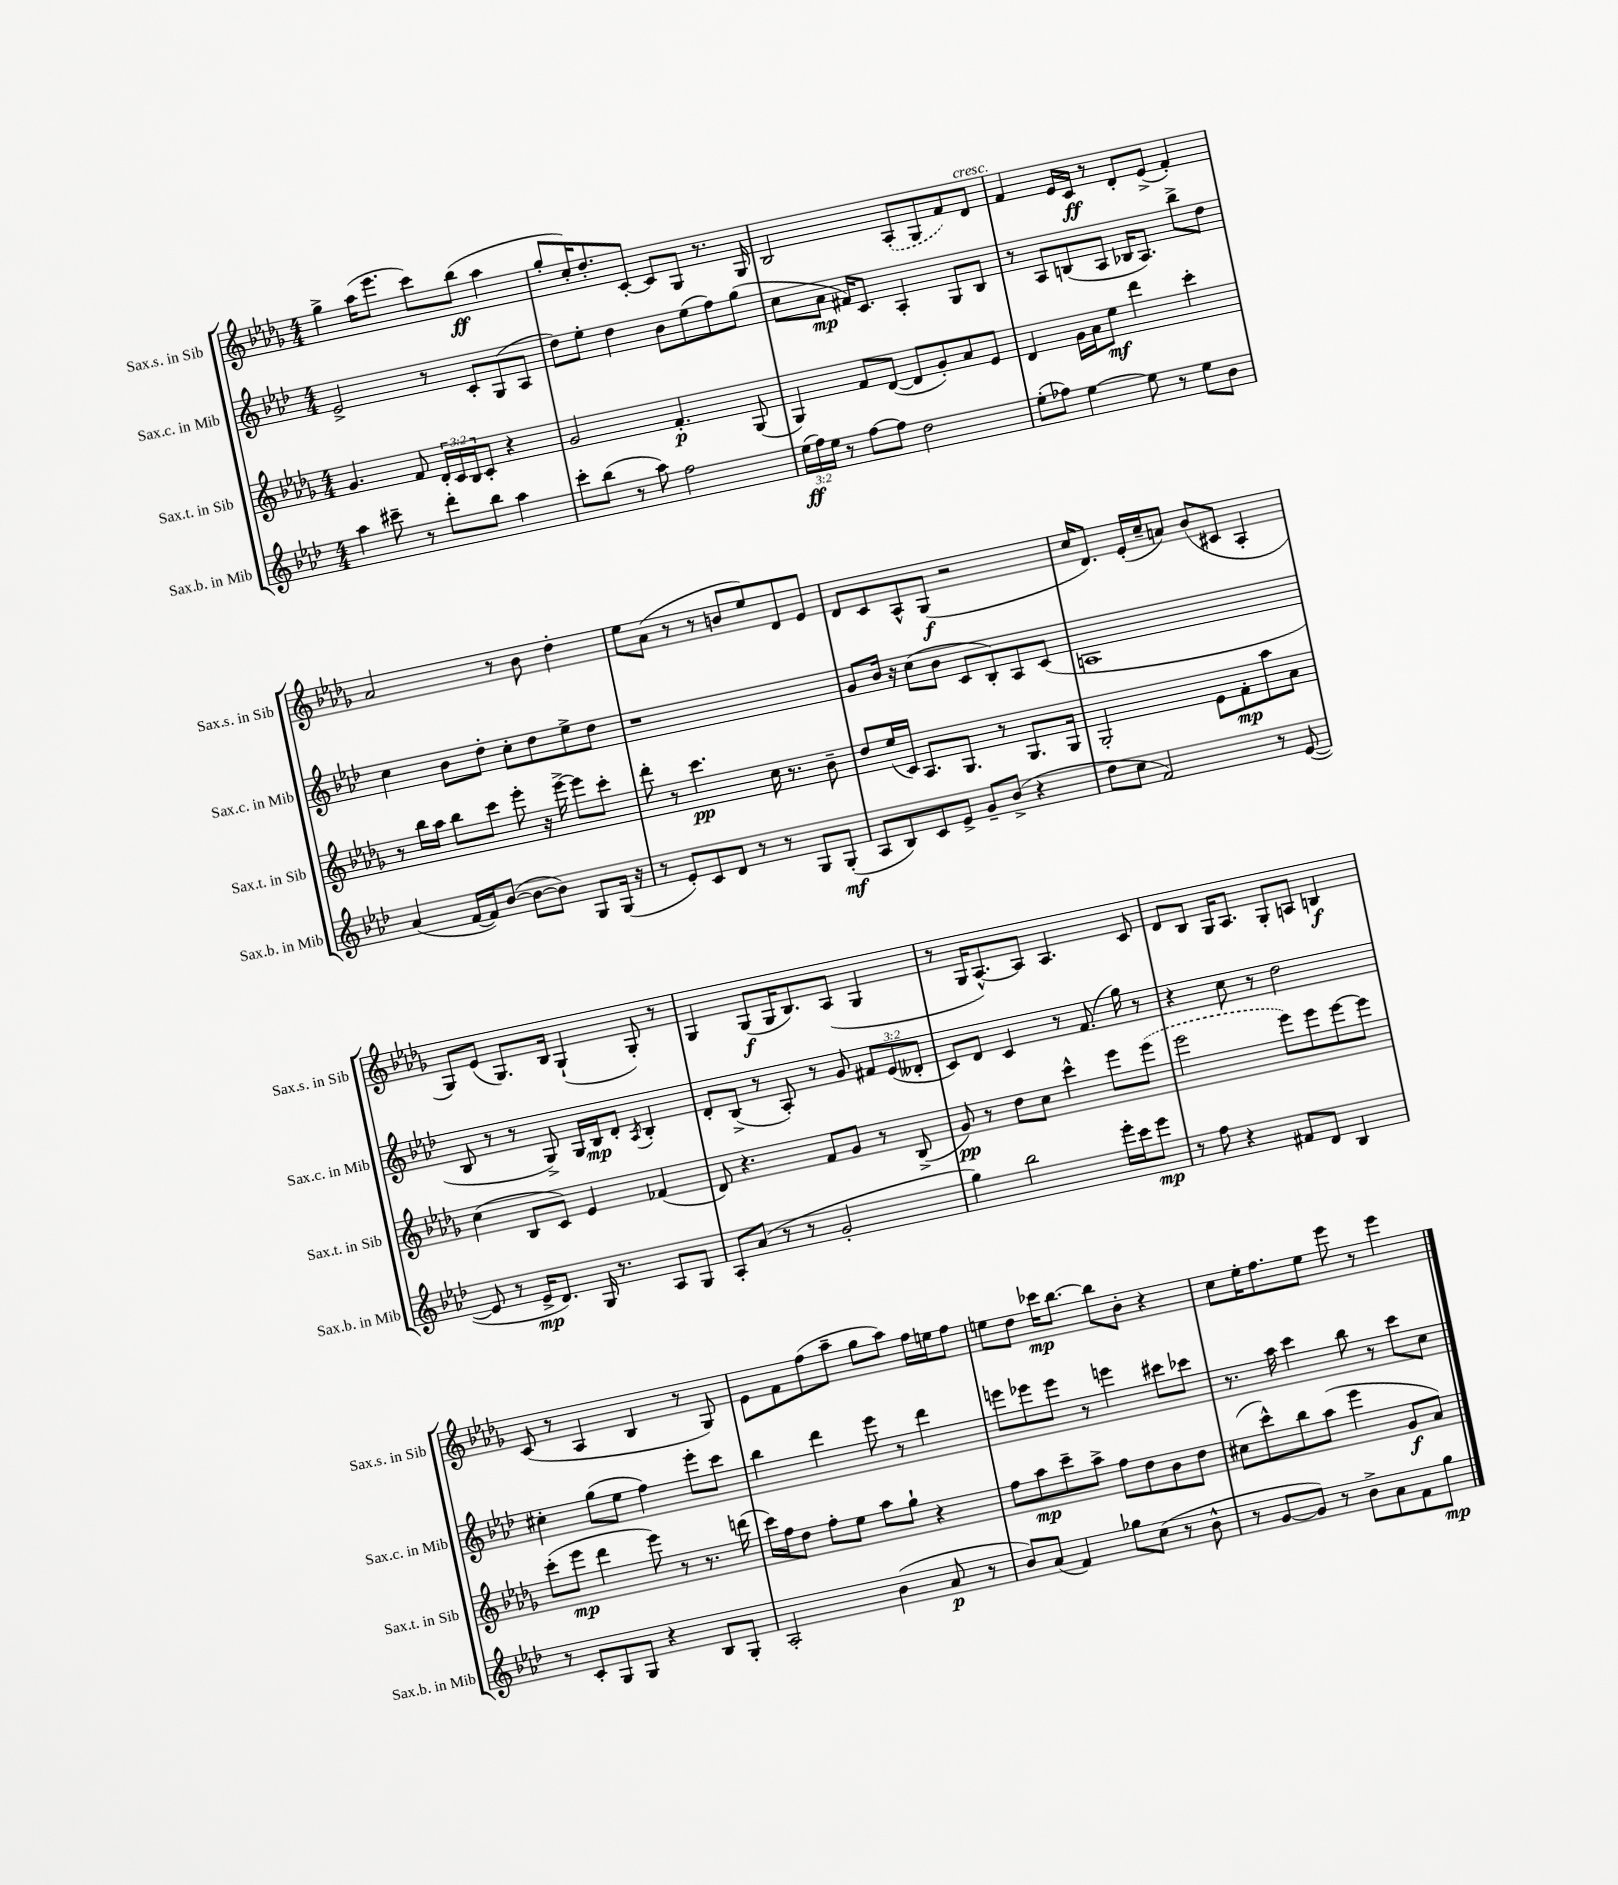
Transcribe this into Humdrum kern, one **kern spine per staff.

**kern	**dynam	**kern	**dynam	**kern	**dynam	**kern	**dynam
*part4	*part4	*part3	*part3	*part2	*part2	*part1	*part1
*staff4	*staff4	*staff3	*staff3	*staff2	*staff2	*staff1	*staff1
*I"Sax.b. in Mib	*	*I"Sax.t. in Sib	*	*I"Sax.c. in Mib	*	*I"Sax.s. in Sib	*
*I'Sax.b. in Mib	*	*I'Sax.t. in Sib	*	*I'Sax.c. in Mib	*	*I'Sax.s. in Sib	*
*clefG2	*	*clefG2	*	*clefG2	*	*clefG2	*
*k[b-e-a-d-]	*	*k[b-e-a-d-g-]	*	*k[b-e-a-d-]	*	*k[b-e-a-d-g-]	*
*M4/4	*	*M4/4	*	*M4/4	*	*M4/4	*
=45	=45	=45	=45	=45	=45	=45	=45
4aa-\	.	4.g-/	.	2e-^/	.	4gg-^\	.
8ccc#X~\	.	.	.	.	.	(16aa-\KL	.
.	.	.	.	.	.	8.eee-\J	.
8r	.	8f/	.	.	.	.	.
8ddd-'\L	.	24d-'/LL	.	8r	.	8ccc\L)	.
.	.	24c/	.	.	.	.	.
.	.	24B-/J	.	.	.	.	.
8bb-\J	.	8c'/J	.	8c'/L	.	(8bb-\J	ff
4aa-\	.	4r	.	(8G/	.	4aa-\	.
.	.	.	.	8A-/J	.	.	.
=46	=46	=46	=46	=46	=46	=46	=46
8ccc'\L	.	2g-/	.	8dd-\L)	.	8gg-'/L	.
(8bb-\J	.	.	.	8ee-'\J	.	16cc'/K)	.
.	.	.	.	.	.	8.dd-'/	.
8r	.	.	.	4dd-\	.	.	.
8aa-\)	.	.	.	.	.	[8c'/J	.
2ff\	.	4.f'/	p	8b-\L	.	8c/L]	.
.	.	.	.	(8ee-\	.	8G-/J	.
.	.	.	.	8ff\)	.	8.r	.
.	.	(8G-/	.	(8gg\J	.	.	.
.	.	.	.	.	.	16G-/	.
=47	=47	=47	=47	=47	=47	=47	=47
(24ee-\LL	ff	4G-/)	.	8cc\L	.	2B-/	.
24ff\)	.	.	.	.	.	.	.
24ee-\JJ	.	.	.	.	.	.	.
8r	.	.	.	8a-\J	mp	.	.
[8ff\L	.	8f/L	.	16f#X/KL)	.	.	.
.	.	.	.	8.c/J	.	.	.
8ff\J]	.	([8d-/J	.	.	.	.	.
2dd-\	.	8d-/L]	.	4A-'/	.	(8A-'/L	.
.	.	8g-'/)	.	.	.	8G-/	.
.	.	8a-/	.	8G/L	.	8f/)	.
!	!	!	!	!	!	!LO:TX:a:i:t=cresc.	!
.	.	8e-/J	.	8B-/J	.	8d-/J	.
=48	=48	=48	=48	=48	=48	=48	=48
(8ee-'\L	.	4d-/	.	8r	.	4f/	.
8ff-X\J)	.	.	.	8A-/L	.	.	.
[4ee-\	.	16g-\LL	.	(8Bn/	.	16e-/LL	.
.	.	16a-\J	.	.	.	16c/JJ	ff
.	.	8ee-\J	mf	8A-/J	.	8r	.
8ee-\]	.	4ddd-\	.	16B-X/KL	.	8d-'/L	.
.	.	.	.	8.A-/J)	.	.	.
8r	.	.	.	.	.	(8e-^/J	.
8ee-\L	.	4ccc'\	.	8bb-^\L	.	4f'/)	.
8b-\J	.	.	.	8dd-\J	.	.	.
!!LO:LB:g=z
=49	=49	=49	=49	=49	=49	=49	=49
(4a-/	.	8r	.	4cc\	.	2a-/	.
.	.	16bb-\LL	.	.	.	.	.
.	.	16aa-\JJ	.	.	.	.	.
[16f/LL	.	8bb-\L	.	8b-\L	.	.	.
16f/J])	.	.	.	.	.	.	.
([8b-/J	.	8ccc\J	.	8dd-'\J	.	.	.
8b-\L_	.	8eee-'\	.	8cc'\L	.	8r	.
8b-\J])	.	16r	.	8dd-\	.	8b-\	.
.	.	[16eee-^\	.	.	.	.	.
8G/L	.	8eee-\L]	.	8ee-^\	.	4dd-'\	.
(16G/Jk	.	8ccc'\J	.	8dd-\J	.	.	.
16r	.	.	.	.	.	.	.
=50	=50	=50	=50	=50	=50	=50	=50
8r	.	8ddd-'\	.	1r	.	8ee-\L	.
8e-'/L)	.	8r	.	.	.	(8a-\J	.
8c/	.	4.ccc\	pp	.	.	8r	.
8d-/J	.	.	.	.	.	8r	.
8r	.	.	.	.	.	8bn/L	.
8r	.	16cc\	.	.	.	8ee-/)	.
.	.	8.r	.	.	.	.	.
8G/L	.	.	.	.	.	8d-/	.
(8G'/J	mf	8b-~\	.	.	.	8e-/J	.
=51	=51	=51	=51	=51	=51	=51	=51
8A-/L	.	8dd-/L	.	8g/L	.	8d-/L	.
8B-/)	.	(16ee-/L	.	16b-/Jk	.	8c/	.
.	.	16c/JJ)	.	16r	.	.	.
8c/	.	8.A-/L	.	(8cc\L	.	8A-^^/	.
8e-^/J	.	.	.	8b-\J	.	(8G-/J	f
.	.	8.G-/J	.	.	.	.	.
8g~/L	.	.	.	8c/L	.	2r	.
(8b-^/J	.	8r	.	8B-'/)	.	.	.
4r	.	8.G-/L	.	8A-/	.	.	.
.	.	.	.	(8c/J	.	.	.
.	.	16G-/Jk	.	.	.	.	.
=52	=52	=52	=52	=52	=52	=52	=52
8dd-\L	.	2G-'/	.	1An	.	16cc/KL	.
.	.	.	.	.	.	8.d-/J)	.
8cc\J	.	.	.	.	.	.	.
2f/)	.	.	.	.	.	(16e-'/LL	.
.	.	.	.	.	.	16cc~/J	.
.	.	.	.	.	.	8an/J)	.
.	.	8e-\L	.	.	.	(8b-/L	.
.	.	8f'\	mp	.	.	8c#X/J	.
8r	.	8aa-\	.	.	.	4A-'/	.
([8e-/	.	8a-\J	.	.	.	.	.
!!LO:LB:g=z
=53	=53	=53	=53	=53	=53	=53	=53
8e-/]	.	(4cc\	.	8B-/	.	8G-/L)	.
8r	.	.	.	8r	.	(8e-/J	.
16e-^/KL	mp	8B-/L	.	8r	.	8.G-/L)	.
8.d-/J)	.	.	.	.	.	.	.
.	.	8c/J)	.	8G^/)	.	.	.
.	.	.	.	.	.	16B-/Jk	.
16G/	.	4e-/	.	16G/LL	.	(4G-`/	.
8.r	.	.	.	16B-/J	mp	.	.
.	.	.	.	8d-'/J	.	.	.
.	.	.	.	8qA-/	.	.	.
8A-/L	.	(4f-X/	.	4B-'/	.	8G-'/)	.
8G/J	.	.	.	.	.	8r	.
=54	=54	=54	=54	=54	=54	=54	=54
8A-'/L	.	8d-/)	.	8d-'/L	.	4G-/	.
(8a-/J	.	4.r	.	(8B-^/J	.	.	.
8r	.	.	.	8r	.	(8G-/L	f
8r	.	.	.	8A-'/)	.	16G-/K	.
.	.	.	.	.	.	8.B-/)	.
2g'/	.	8f/L	.	8r	.	.	.
.	.	8g-/J	.	8g/	.	(8A-/J	.
.	.	8r	.	12f#X/L	.	4G-/	.
.	.	.	.	(12e-/	.	.	.
.	.	(8B-^/	.	.	.	.	.
.	.	.	.	12d--X'/J	.	.	.
=55	=55	=55	=55	=55	=55	=55	=55
4gg\)	.	8g-/)	pp	8c/L)	.	8r	.
.	.	8r	.	8d-/J	.	16G-/KL	.
.	.	.	.	.	.	[8.A-^^/)	.
2bb-\	.	8dd-\L	.	4c/	.	.	.
.	.	8cc\J	.	.	.	8A-/J]	.
.	.	4ccc^^\	.	8r	.	4.A-/	.
.	.	.	.	(8.f/	.	.	.
16eee-'\LL	.	8eee-\L	.	.	.	.	.
16ccc\J	.	.	.	16gg\)	.	.	.
8eee-\J	mp	(8eee-\J	.	8r	.	8c/	.
=56	=56	=56	=56	=56	=56	=56	=56
8r	.	2eee-\	.	4r	.	8d-/L	.
8ff\	.	.	.	.	.	8B-/J	.
4r	.	.	.	8cc\	.	16G-/KL	.
.	.	.	.	.	.	8.A-/J	.
.	.	.	.	8r	.	.	.
8f#X/L	.	8eee-\L)	.	2dd-\	.	8G-'/L	.
8d-/J	.	8eee-\	.	.	.	8An/J	.
4B-/	.	[8eee-\	.	.	.	4Bn/	f
.	.	8eee-\J]	.	.	.	.	.
!!LO:LB:g=z
=57	=57	=57	=57	=57	=57	=57	=57
8r	.	(8ccc'\L	.	4cc#X'\	.	(8c/	.
8c'/L	.	8eee-\J	mp	.	.	8r	.
8G/	.	4ddd-\	.	(8gg\L	.	4A-/	.
8G/J	.	.	.	8ee-\J	.	.	.
4r	.	8eee-\)	.	4ff\)	.	4B-/	.
.	.	8r	.	.	.	.	.
8B-/L	.	8.r	.	8eee-'\L	.	8r	.
8G'/J	.	.	.	8ccc\J	.	8G-/)	.
.	.	(16dddn\	.	.	.	.	.
=58	=58	=58	=58	=58	=58	=58	=58
2A-'/	.	16ccc\LL)	.	4bb-\	.	8e-\L	.
.	.	16ff\J	.	.	.	.	.
.	.	8dd-\J	.	.	.	8f\	.
.	.	8ff'\L	.	4ddd-\	.	(8ff\	.
.	.	8ee-\J	.	.	.	8aa-~\J	.
(4b-\	.	8aa-\L	.	8eee-\	.	8gg-\L	.
.	.	8gg-`\J	.	8r	.	8aa-\J)	.
8a-/	p	4r	.	4ddd-\	.	16ff\LL	.
.	.	.	.	.	.	16een\J	.
8r	.	.	.	.	.	8ff\J	.
=59	=59	=59	=59	=59	=59	=59	=59
8b-/L)	.	8ff\L	.	8eeen\L	.	8een\L	.
(8a-/J	.	8aa-\	mp	8eee-X\	.	8dd-\J	.
4f/)	.	8ccc~\	.	8eee-\J	.	16ccc-X\KL	mp
.	.	.	.	.	.	[8.bb-\J	.
.	.	8aa-^\J	.	8r	.	.	.
8gg-X\L	.	8ff\L	.	4eeen\	.	8bb-\L]	.
(8cc\J	.	8dd-\	.	.	.	8b-'\J	.
8r	.	8b-\	.	8ccc#X\L	.	4r	.
8b-^^\	.	8dd-\J	.	8ccc-X\J	.	.	.
=60	=60	=60	=60	=60	=60	=60	=60
8r	.	(8cc#X\L	.	8.r	.	8cc\L	.
[8g/L	.	8ccc^^\)	.	.	.	16ee-'\K	.
.	.	.	.	16aa-\	.	8.ff\	.
8g/J])	.	8bb-\	.	4ccc\	.	.	.
8r	.	(8aa-\J	.	.	.	8ee-\J	.
8b-^\L	.	4eee-\	.	8bb-\	.	8eee-\	.
8a-\	.	.	.	8r	.	8r	.
8f\	.	8g-/L	f	8ccc\L	.	4eee-\	.
8gg\J	mp	8a-/J)	.	8cc\J	.	.	.
==	==	==	==	==	==	==	==
*-	*-	*-	*-	*-	*-	*-	*-
